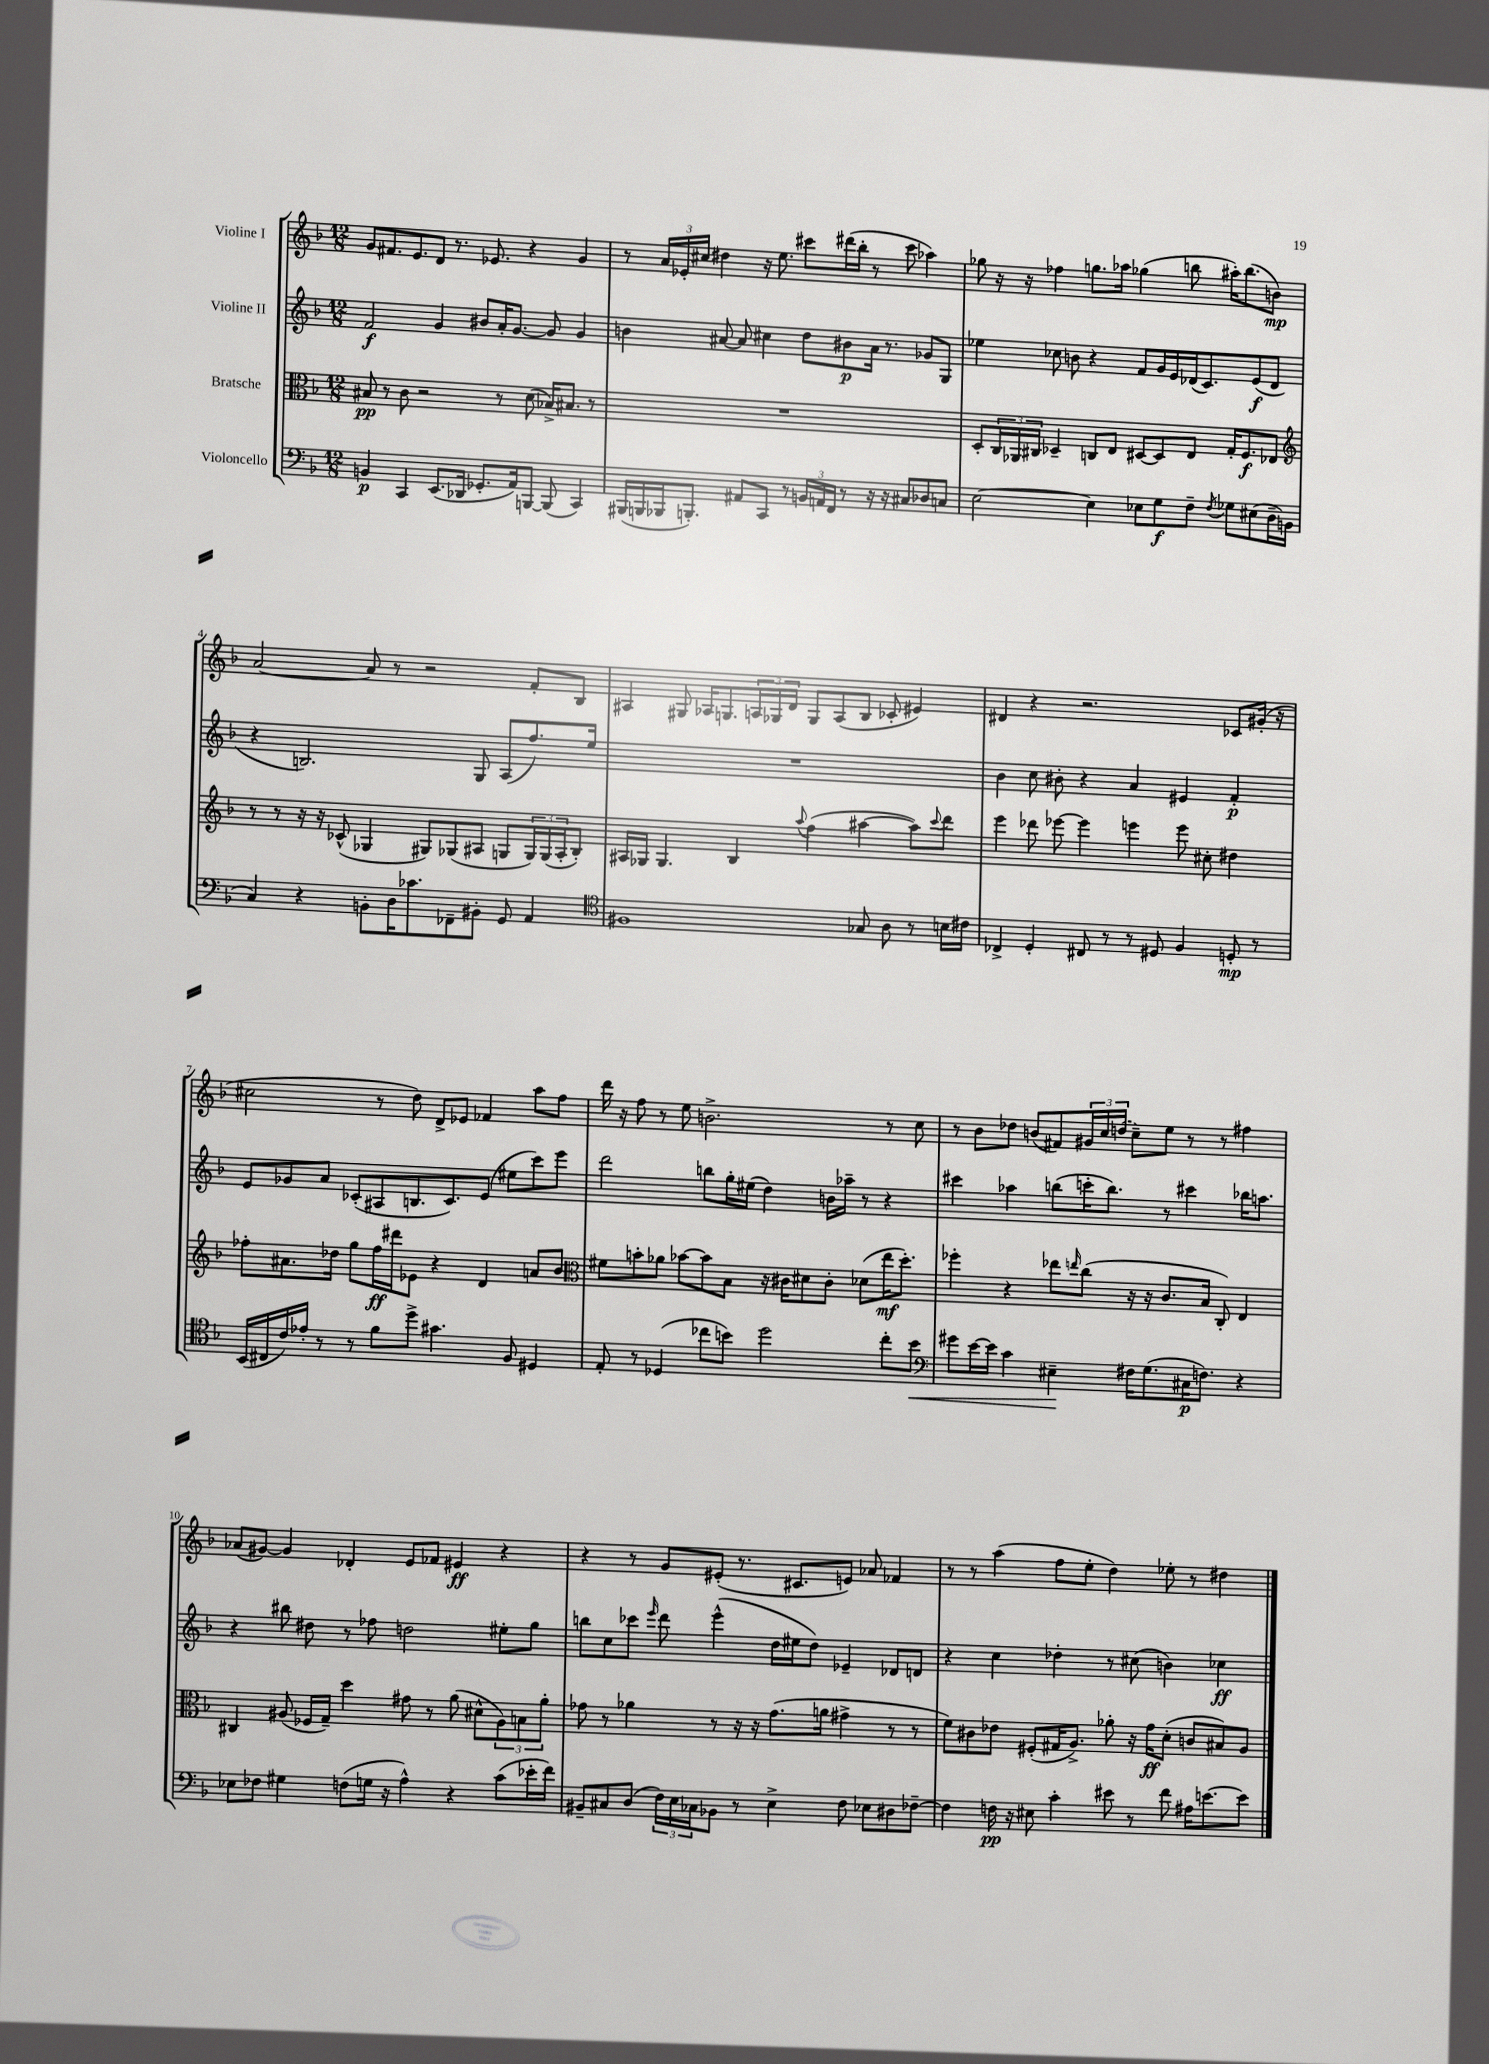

**kern	**kern	**kern	**kern
*staff4	*staff3	*staff2	*staff1
*clefF4	*clefC3	*clefG2	*clefG2
*k[b-]	*k[b-]	*k[b-]	*k[b-]
*M12/8	*M12/8	*M12/8	*M12/8
4BB/	8B#/	2f/	8g/L
.	8r	.	8.f#/
4CC/	8c\	.	.
.	.	.	8.e/
.	2r	.	.
(8.EE/L	.	4g/	8d/J
.	.	.	8.r
16DD-/Jk	.	.	.
8.GG-'/L	.	8b#/L	.
.	.	.	8.e-/
.	8r	16a'/K	.
16AA/k)	.	[8.g/J	.
[8BBB/J	(8d\	.	4r
(8BBB/]	16B-^/LK)	8g/]	.
.	8.B#/J	.	.
4CC/)	.	4g/	4g/
.	8r	.	.
=	=	=	=
(16BBB#/LL	1.r	4b\	8r
16BBB/	.	.	.
16BBB-/J	.	.	24a/LL
.	.	.	24e-'/
8.BBB'/J)	.	.	.
.	.	.	24cc#/JJ
.	.	[8a#/	4dd#\
8AA#/L	.	8a#/]	.
8CC/J	.	4cc#\	16r
.	.	.	8.ee\
8r	.	.	.
24BB/LL	.	8dd\L	8ccc#\L
24AA/	.	.	.
24FF/JJ	.	.	.
8r	.	8b#\	(16ddd#\L
.	.	.	16bb-'\JJ
16r	.	16a#\Jk	8r
16r	.	8.r	.
8C#/L	.	.	8ccc#\
8D-/	.	8g-/L	4aa-\)
8C/J	.	8G/J	.
=	=	=	=
[2E\	8D'/L	4ee-\	8gg-\
.	24C/L	.	16r
.	24AA-/	.	.
.	.	.	16r
.	24C#/JJ	.	.
.	4D-~/	8cc-\	4ff-\
.	.	8b\	.
4E\]	8C/L	4r	8.gg\L
.	8E/J	.	.
.	.	.	16aa-\Jk
8E-\L	[8D#/L	8f/L	(4gg-\
8G\	8D#/]	16g/L	.
.	.	16e/	.
8F~\J	8E/J	(16d-/J	8bb\
.	.	8.c/)	.
8qF/	.	.	.
8G-\L	16G'/LK	.	16aa#'\LK)
.	8.F/	.	(8.bb\
(8E#\	.	(8e/	.
16D~\L	8E-/J	8d-/J	8b\J)
16BB\JJ	.	.	.
=	=	=	=
*	*clefG2	*	*
4C/)	8r	4r	[2a/
.	8r	.	.
4r	16r	2.B/)	.
.	16r	.	.
.	(8c-^^/	.	.
8BB'\L	4G-/	.	8a/]
16D\K	.	.	8r
8.c-\	.	.	.
.	8G#/L)	.	2r
8FF-~\	(8G-/	.	.
8BB#'\J	8A#/J	8G/	.
8GG/	8G/L	(8A/L	.
4AA/	24G/L)	8.ff/)	8f'/L
.	(24G/	.	.
.	24A#'/J	.	.
.	8B-'/J)	.	8B-/J
.	.	16ee/Jk	.
=	=	=	=
*clefC4	*	*	*
1F#	16A#/LL	1.r	4A#/
.	16G-/JJ	.	.
.	4.G-/	.	.
.	.	.	8G#/
.	.	.	16A-/LK
.	.	.	8.G/
.	4B-/	.	.
.	.	.	24A/L
.	.	.	24G-/
.	.	.	24d/JJ
.	8qqaa/	.	.
.	(4ff\	.	8G-/L
.	.	.	(8A/
8G-/	[4aa#\	.	8B-/J
8A\	.	.	8c-'/
8r	8aa#\]L)	.	4e#/)
.	8qqccc/	.	.
16B\LL	8ddd\J	.	.
16c#\JJ	.	.	.
=	=	=	=
4C-^/	4eee\	4b-\	4d#/
4D'/	8ddd-\	8cc\	4r
.	[8eee-\	8b#'\	.
8C#/	4eee-\]	4r	2.r
8r	.	.	.
8r	4eee\	4a/	.
8D#/	.	.	.
4F/	8eee\	4e#/	.
.	8cc#'\	.	.
8D'/	4dd#\	4f'/	8c-/L
8r	.	.	(16g#'/Jk
.	.	.	16r
=	=	=	=
(16BB-/LL	8ff-'\L	8e/L	2cc#\
16C#/	.	.	.
16c/)	8.a#\	8g-/	.
16e-'/JJ	.	.	.
8r	.	8a/J	.
.	16dd-\Jk	.	.
8r	8gg\L	(8c-'/L	.
8f\L	16ff-\L	8A#/	8r
.	16ddd#\J	.	.
8dd^\J	8e-\J	8.B/	8dd\)
4.g#\	4r	.	8d^/L
.	.	8.c-/)	.
.	.	.	8e-/J
.	4d/	(8e/J	4f-/
8F/	.	8ee#\L	.
4D#/	8a/L	8ccc\)	8aa\L
.	8b-/J	8eee\J	8ff\J
=	=	=	=
*	*clefC3	*	*
8E'/	8f#\L	2ddd\	16ddd\
.	.	.	16r
8r	8b'\	.	8ff\
(4D-/	8a-\J	.	8r
.	[8b-\L	.	8ee\
8cc-\L	8b-\]	8bb\L	2.b^\
8b\J)	8B-\J	16gg'\L	.
.	.	(16ee#\JJ	.
2dd\	16r	4dd\)	.
.	16c#\LK	.	.
.	8d#\	.	.
.	8c#'\J	16b\LL	.
.	.	16aa-~\JJ	.
.	(8d-\L	8r	.
8cc-'\L	16ee\K	4r	8r
.	8.dd'\J)	.	.
8b\J	.	.	8cc\
=	=	=	=
*clefF4	*	*	*
8g#\L	4ff-'\	4ccc#\	8r
[16e\L	.	.	8b-\L
16e\]JJ	.	.	.
4c\	4r	4aa-\	8dd-\J
.	.	.	(8b/L
4E#~\	8ee-\L	(8bb\L	8f#/)
.	16qqee/	.	.
.	(8cc\J	16ccc'\K	24g#/L
.	.	.	24cc/
.	.	8.bb\J)	.
.	.	.	(24dd/JJ
16F#\LK	16r	.	8cc~\L)
(8.G\	16r	.	.
.	8.c/L	8r	8ee\J
16C#\K	.	4ccc#\	8r
8.F\J)	16B-/Jk	.	.
.	8C'/)	.	8r
4r	4E/	16bb-\LK	4ff#\
.	.	8.aa\J	.
=	=	=	=
8E-\L	4C#/	4r	(8a-/L
8F-\J	.	.	[8g#/J)
4G#\	(8A#/	8bb#\	4g#/]
.	16F-/LL	8dd#\	.
.	16G~/JJ)	.	.
(8F\L	4dd\	8r	4d-'/
16G\Jk	.	8ff-\	.
16r	.	.	.
4A^^\)	8g#\	2dd\	8e/L
.	8r	.	8f-/J
4r	(8a\	.	4e#/
.	8d#^^\L	.	.
(8c\L	12A#\)	8ee#'\L	4r
.	12B\	.	.
16e-'\L	.	8gg\J	.
.	12a'\J	.	.
16f\JJ)	.	.	.
=	=	=	=
8BB#~/L	8g-\	8bb\L	4r
8C#/	8r	8cc\	.
(8D/J	4a-\	8ccc-\J	8r
.	.	16qqeee/	.
24F\LL)	.	8ddd\	8g/L
24E\	.	.	.
24C-\J	.	.	.
8BB-\J	8r	(4eee^^\	(8e#'/J
8r	16r	.	8.r
.	16r	.	.
4E^\	(8.g-\L	16dd\LL	.
.	.	16ee#\J	8.c#/L
.	.	8dd\J)	.
.	16a\Jk	.	.
8F\	4g#^\	4e-~/	8e/J)
8E-\L	.	.	8a-/
8D#\	8r	8d-/L	4f-/
[8F-~\J	8r	8d/J	.
=	=	=	=
4F-\]	8f\L)	4r	8r
.	8c#\	.	8r
16F\	8e-\J	4cc\	(4aa\
16r	.	.	.
8E#\	(8F#'/L	.	.
4c'\	16G#/K	4dd-'\	8ff\L
.	8.A^/J)	.	.
.	.	.	8ee'\J
8e#\	8a-'\	8r	4dd\)
8r	16r	(8cc#\	.
.	16g\LK	.	.
8f\	(8d'\J	4b\)	8ee-'\
16A#\LK	8c/L	.	8r
[8.e\	.	.	.
.	8B#/)	4cc-\	4dd#\
8e\]J	8A/J	.	.
==	==	==	==
*-	*-	*-	*-
